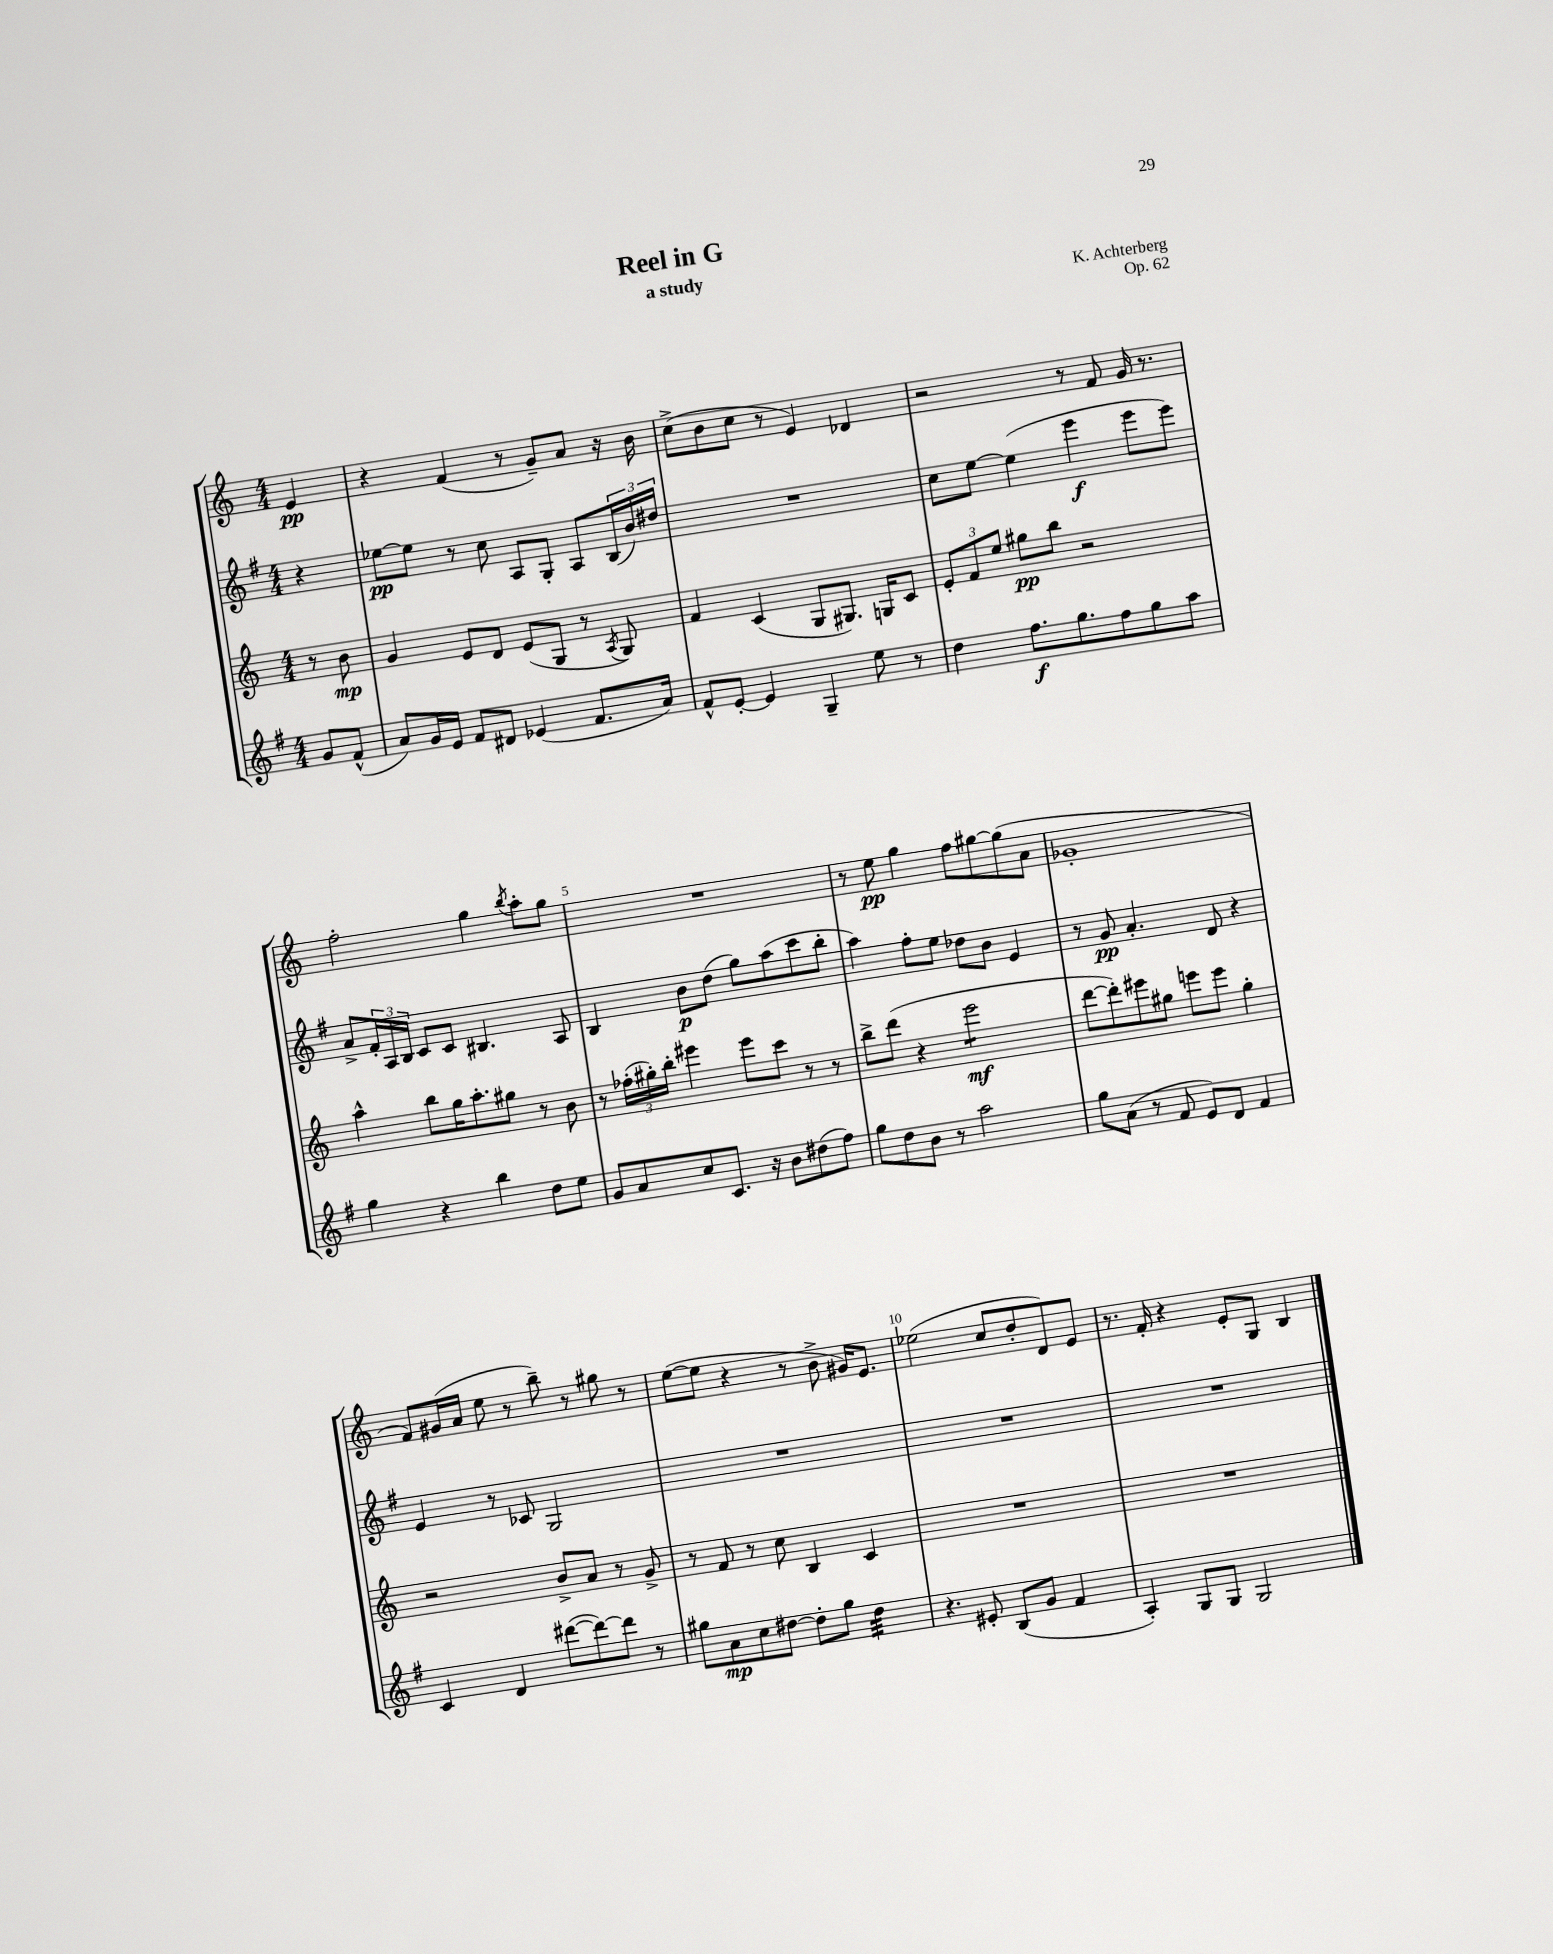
\header { title = "Reel in G" composer = "K. Achterberg" subtitle = "a study" opus = "Op. 62" }
<<
\new StaffGroup <<
\new Staff = "s0" {
    \clef treble \key c \major \numericTimeSignature \time 4/4 \partial 4
    e'4\pp |
    r4 f'4( r8 g'8--) a'8 r16 b'16 |
    c''8->( b'8 c''8 r8 e'4) des'4 |
    r2 r8 f'8 g'16 r8. |
    f''2-. g''4 \acciaccatura { b''8 } a''8-. g''8 |
    R1 |
    r8 e''8\pp g''4 f''8 gis''8~ gis''8( a'8 |
    ges'1-. |
    f'8) gis'16( a'16 e''8 r8 b''8--) r8 gis''8 r8 |
    e''8~( e''8 r4 r8 b'8-> gis'16) e'8. |
    ees''2( c''8 d''8-. d'8) e'8 |
    r8. f'16-. r4 e'8-. g8 b4 \bar "|." |
}
\new Staff = "s1" {
    \clef treble \key g \major \numericTimeSignature \time 4/4 \partial 4
    r4 |
    ees''8~\pp ees''8 r8 c''8 a8 g8-. a8 \tuplet 3/2 { b16( b'16) dis''16 } |
    R1 |
    c''8 e''8~ e''4( e'''4\f e'''8 e'''8) |
    a'8-> \tuplet 3/2 { fis'16-. a16 b16 } c'8 c'8 bis4. a8 |
    b4 b'8\p d''8( g''8) a''8( c'''8 b''8-. |
    a''4) fis''8-. e''8 des''8 b'8 e'4 |
    r8 g'8\pp a'4.-. d'8 r4 |
    e'4 r8 ces'8 g2 |
    R1 |
    R1 |
    R1 \bar "|." |
}
\new Staff = "s2" {
    \clef treble \key c \major \numericTimeSignature \time 4/4 \partial 4
    r8 b'8\mp |
    g'4 e'8 d'8 e'8( g8 r8 \acciaccatura { a8 } g8) |
    f'4 c'4( g8 gis8.) g16 c'8 |
    \tuplet 3/2 { e'8-. f'8 e''8 } gis''8\pp b''8 r2 |
    a''4-^ b''8 g''16 a''8.-. gis''8 r8 b'8 |
    r8 \tuplet 3/2 { fes''16-.( gis''16-.) b''16-. } eis'''4 eis'''8 c'''8 r8 r8 |
    b''8-> d'''8( r4 e'''2:8\mf |
    d'''8~ d'''8-.) eis'''8 gis''8 e'''8 e'''8 gis''4-. |
    r2 b'8-> a'8 r8 g'8-> |
    r8 f'8 r8 c''8 b4 c'4 |
    R1 |
    R1 \bar "|." |
}
\new Staff = "s3" {
    \clef treble \key g \major \numericTimeSignature \time 4/4 \partial 4
    g'8 fis'8-^( |
    a'8) g'16 e'16 fis'8 dis'8 ees'4( fis'8. a'16) |
    fis'8-^ e'8~-. e'4 g4-- e''8 r8 |
    d''4 fis''8.\f g''8. fis''8 g''8 a''8 |
    g''4 r4 b''4 d''8 e''8 |
    g'8 a'8 c''8 c'8. r16 b'8 dis''8( fis''8) |
    g''8 d''8 b'8 r8 a''2 |
    g''8 a'8( r8 fis'8 e'8) d'8 fis'4 |
    c'4 d'4 dis'''8~( dis'''8~) dis'''8 r8 |
    gis''8 a'8\mp c''8 dis''8~ dis''8-. gis''8 dis''4:32 |
    r4. eis'8-. b8( g'8 fis'4 |
    a4-.) g8 g8 g2 \bar "|." |
}
>>
>>
\layout { \context { \Score \override BarNumber.break-visibility = ##(#f #t #t) barNumberVisibility = #(every-nth-bar-number-visible 5) } }
